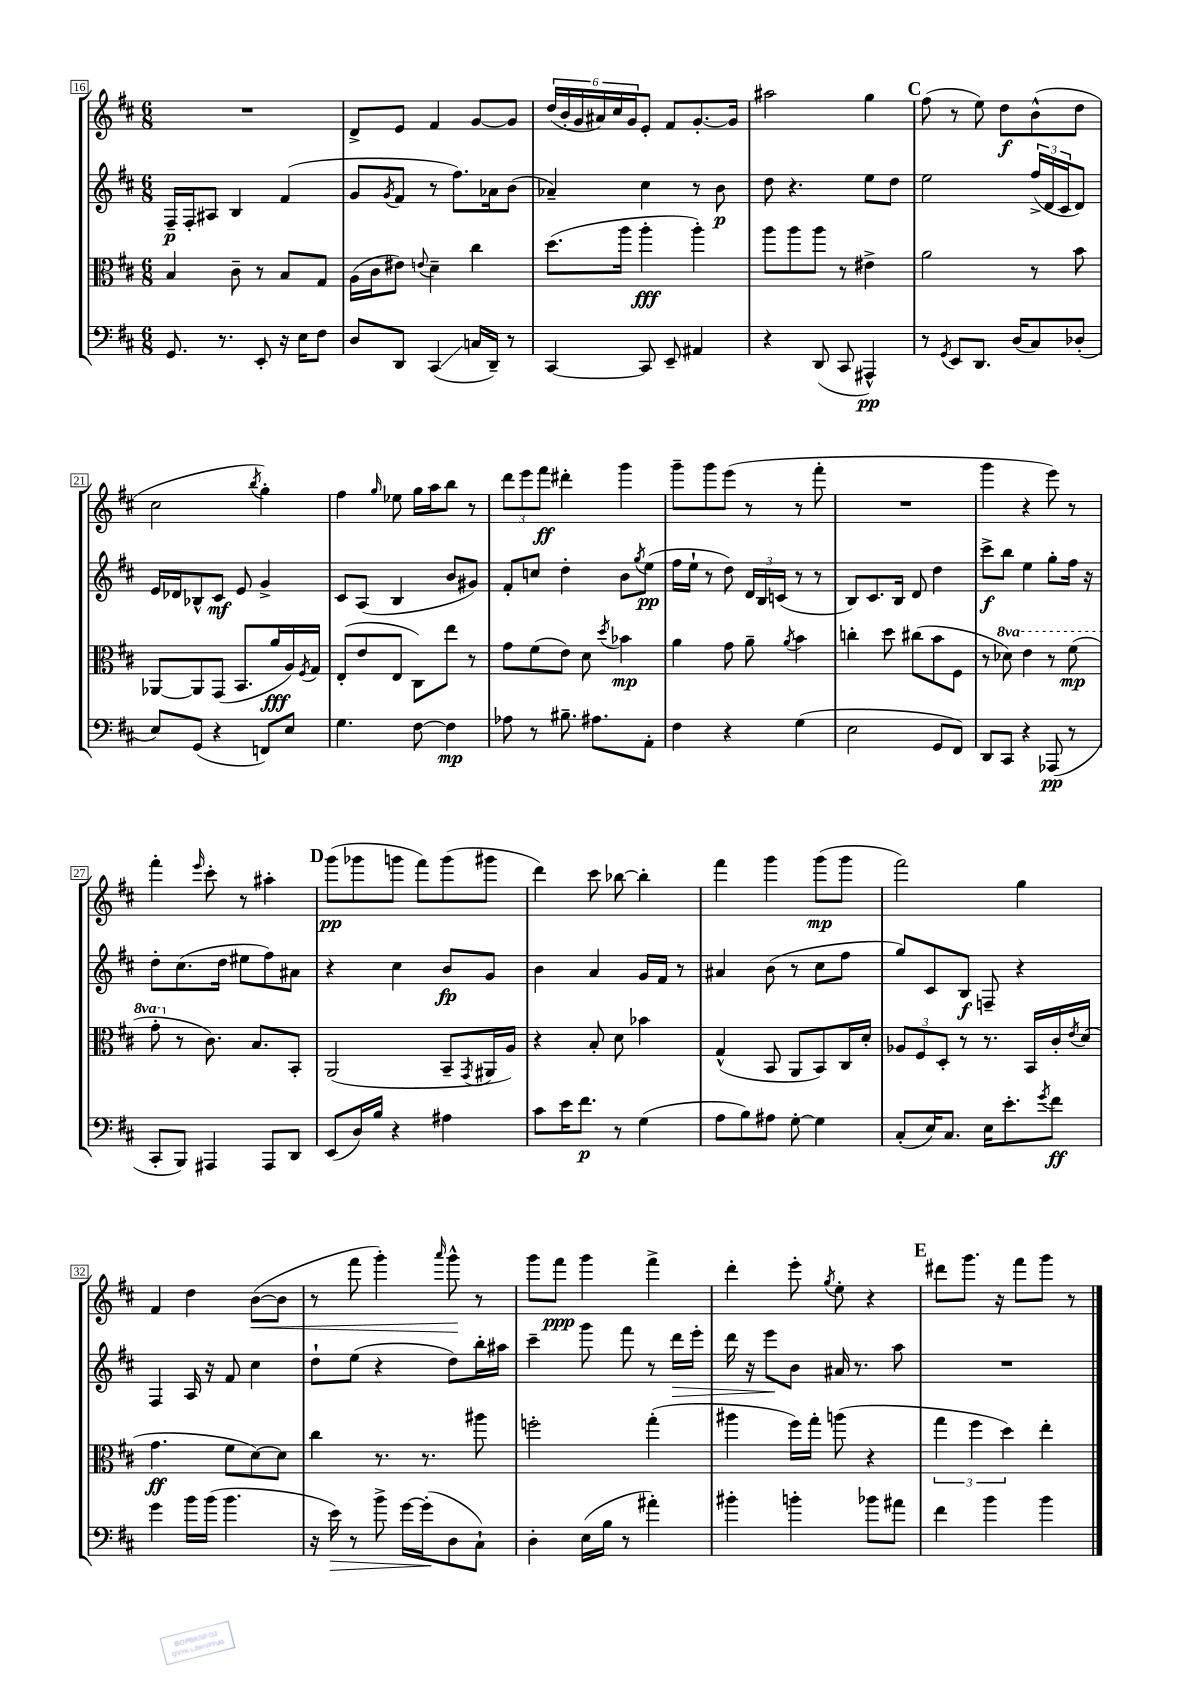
<<
\new StaffGroup <<
\new Staff = "s0" {
    \clef treble \key d \major \numericTimeSignature \time 6/8
    R2. |
    d'8-> e'8 fis'4 g'8~ g'8 |
    \tuplet 6/4 { d''16( b'16-. g'16 ais'16) cis''16 g'16 } e'8-. fis'8 g'8.~-. g'16 |
    ais''2 g''4 |
    \mark \markup { \bold "C" } fis''8( r8 e''8) d''8\f b'8-^( d''8 |
    cis''2 \acciaccatura { b''8 } g''4-.) |
    fis''4 \grace { g''16 } ees''8 g''16 a''16 b''8 r8 |
    \tuplet 3/2 { d'''8 e'''8 fis'''8\ff } dis'''4-. g'''4 |
    g'''8-- g'''8 e'''8( r8 r8 fis'''8-. |
    R2. |
    g'''4 r4 e'''8) r8 |
    fis'''4-. \grace { e'''16 } cis'''8-. r8 ais''4-. |
    \mark \markup { \bold "D" } g'''8\pp( ges'''8 g'''8 fis'''8) g'''8( gis'''8 |
    d'''4) cis'''8 bes''8~ bes''4-. |
    fis'''4 g'''4 g'''8\mp( g'''8 |
    fis'''2) g''4 |
    fis'4 d''4 b'8~\<( b'8 |
    r8 fis'''8 g'''4-.) \grace { a'''16 } g'''8-^\! r8 |
    g'''8 fis'''8\ppp g'''4 fis'''4-> |
    d'''4-. e'''8-. \acciaccatura { g''8 } e''8-. r4 |
    \mark \markup { \bold "E" } dis'''8 g'''8. r16 fis'''8 g'''8 r8 \bar "|." |
}
\new Staff = "s1" {
    \clef treble \key d \major \numericTimeSignature \time 6/8
    fis16--\p fis16-. ais8 b4 fis'4( |
    g'8 \acciaccatura { g'8 } fis'8 r8 fis''8.) aes'16 b'8( |
    aes'4--) cis''4 r8 b'8\p |
    d''8 r4. e''8 d''8 |
    \mark \markup { \bold "C" } e''2 \tuplet 3/2 { fis''16->( d'16 cis'16 } d'8) |
    e'16 des'16 bes8-^ cis'8\mf e'8 g'4-> |
    cis'8 a8( b4 b'8 gis'8) |
    fis'8-. c''8 d''4-. b'8 \acciaccatura { g''8 } e''8\pp( |
    fis''16 e''16-! r8 d''8) \tuplet 3/2 { d'16 b16 c'16( } r8 r8 |
    b8) cis'8. b16 d'8 d''4 |
    cis'''8->\f b''8 e''4 g''8-. fis''16 r16 |
    d''8-. cis''8.( d''16 eis''8 fis''8) ais'8 |
    \mark \markup { \bold "D" } r4 cis''4 b'8\fp g'8 |
    b'4 a'4 g'16 fis'16 r8 |
    ais'4 b'8( r8 cis''8 fis''8 |
    g''8) cis'8 b8\f f8-- r4 |
    fis4 a16 r16 fis'8 cis''4 |
    d''8-! e''8( r4 d''8) b''16-. ais''16 |
    cis'''4-- g'''8 fis'''8 r8 d'''16\> e'''16-. |
    d'''16 r16 e'''8\! b'8 ais'16 r8. a''8 |
    \mark \markup { \bold "E" } R2. \bar "|." |
}
\new Staff = "s2" {
    \clef alto \key d \major \numericTimeSignature \time 6/8 \set Staff.ottavationMarkups = #ottavation-simple-ordinals
    b4 cis'8-- r8 b8 g8 |
    a16( cis'16 eis'8) \appoggiatura { e'8 } d'4-- cis''4 |
    d''8.( a''16 a''4-.\fff a''4-.) |
    a''8 a''8 a''8 r8 eis'4-> |
    \mark \markup { \bold "C" } a'2 r8 b'8 |
    aes,8~ aes,8 g,8( b,8. a'16\fff a16) \acciaccatura { fis8 } g16 |
    e8-.( e'8 e8 cis8) e''8 r8 |
    g'8 fis'8( e'8) d'8 \acciaccatura { d''8 } bes'4\mp |
    a'4 g'8 a'8-- \acciaccatura { a'8 } b'4 |
    c''4-. d''8 cis''8( b'8 fis8 |
    r8 \ottava #1 des''8) e''4 r8 fis''8\mp( |
    g''8-. \ottava #0 r8 cis'8.) b8. b,8-. |
    \mark \markup { \bold "D" } a,2( b,8-- \acciaccatura { g,8 } ais,16 a16) |
    r4 b8-. d'8 bes'4 |
    g4-^( b,8 a,8 b,8) cis16 d'16-. |
    \tuplet 3/2 { aes8 fis8 d8-. } r8 r8. b,16 cis'16-. \acciaccatura { e'8 } d'16( |
    g'4.\ff fis'8 d'8~) d'8 |
    cis''4 r8. r8. ais''8 |
    f''2-. g''4-.( |
    ais''4 fis''16) g''16-. a''8( r4 |
    \mark \markup { \bold "E" } \tuplet 3/2 { g''4 fis''4 d''4) } e''4-. \bar "|." |
}
\new Staff = "s3" {
    \clef bass \key d \major \numericTimeSignature \time 6/8
    g,8. r8. e,8-. r16 e16 fis8 |
    d8 d,8 cis,4\glissando( c16 d,16--) r8 |
    cis,4~ cis,8 e,8-- ais,4 |
    r4 d,8( cis,8 ais,,4-^\pp) |
    \mark \markup { \bold "C" } r8 \acciaccatura { g,8 } e,8 d,8. d16( cis8) des8-.( |
    e8) g,8( r4 f,8) e8 |
    g4. fis8~ fis4\mp |
    aes8 r8 bis8.-- ais8. a,8-. |
    fis4 r4 g4( |
    e2 g,8 fis,8) |
    d,8 cis,8 r4 aes,,8\pp( r8 |
    cis,8-. b,,8) ais,,4 ais,,8 d,8 |
    \mark \markup { \bold "D" } e,8( d16) b16 r4 ais4 |
    cis'8 e'16 fis'8.\p r8 g4( |
    a8 b8) ais8 g8~-. g4 |
    cis8-.( e16) cis8. e16 e'8.-. \acciaccatura { g'8 } fis'8\ff |
    g'4 b'16 b'16( b'4. |
    r16 e'16\>) r8 b'8-> g'16~ g'16-.\!( d8 cis8-!) |
    d4-. e16( b16 r8 ais'4-.) |
    bis'4-. b'4-. bes'8 ais'8 |
    \mark \markup { \bold "E" } fis'4 b'4 b'4 \bar "|." |
}
>>
>>
\layout { \context { \Score currentBarNumber = #16 \override BarNumber.stencil = #(make-stencil-boxer 0.1 0.3 ly:text-interface::print) } }
